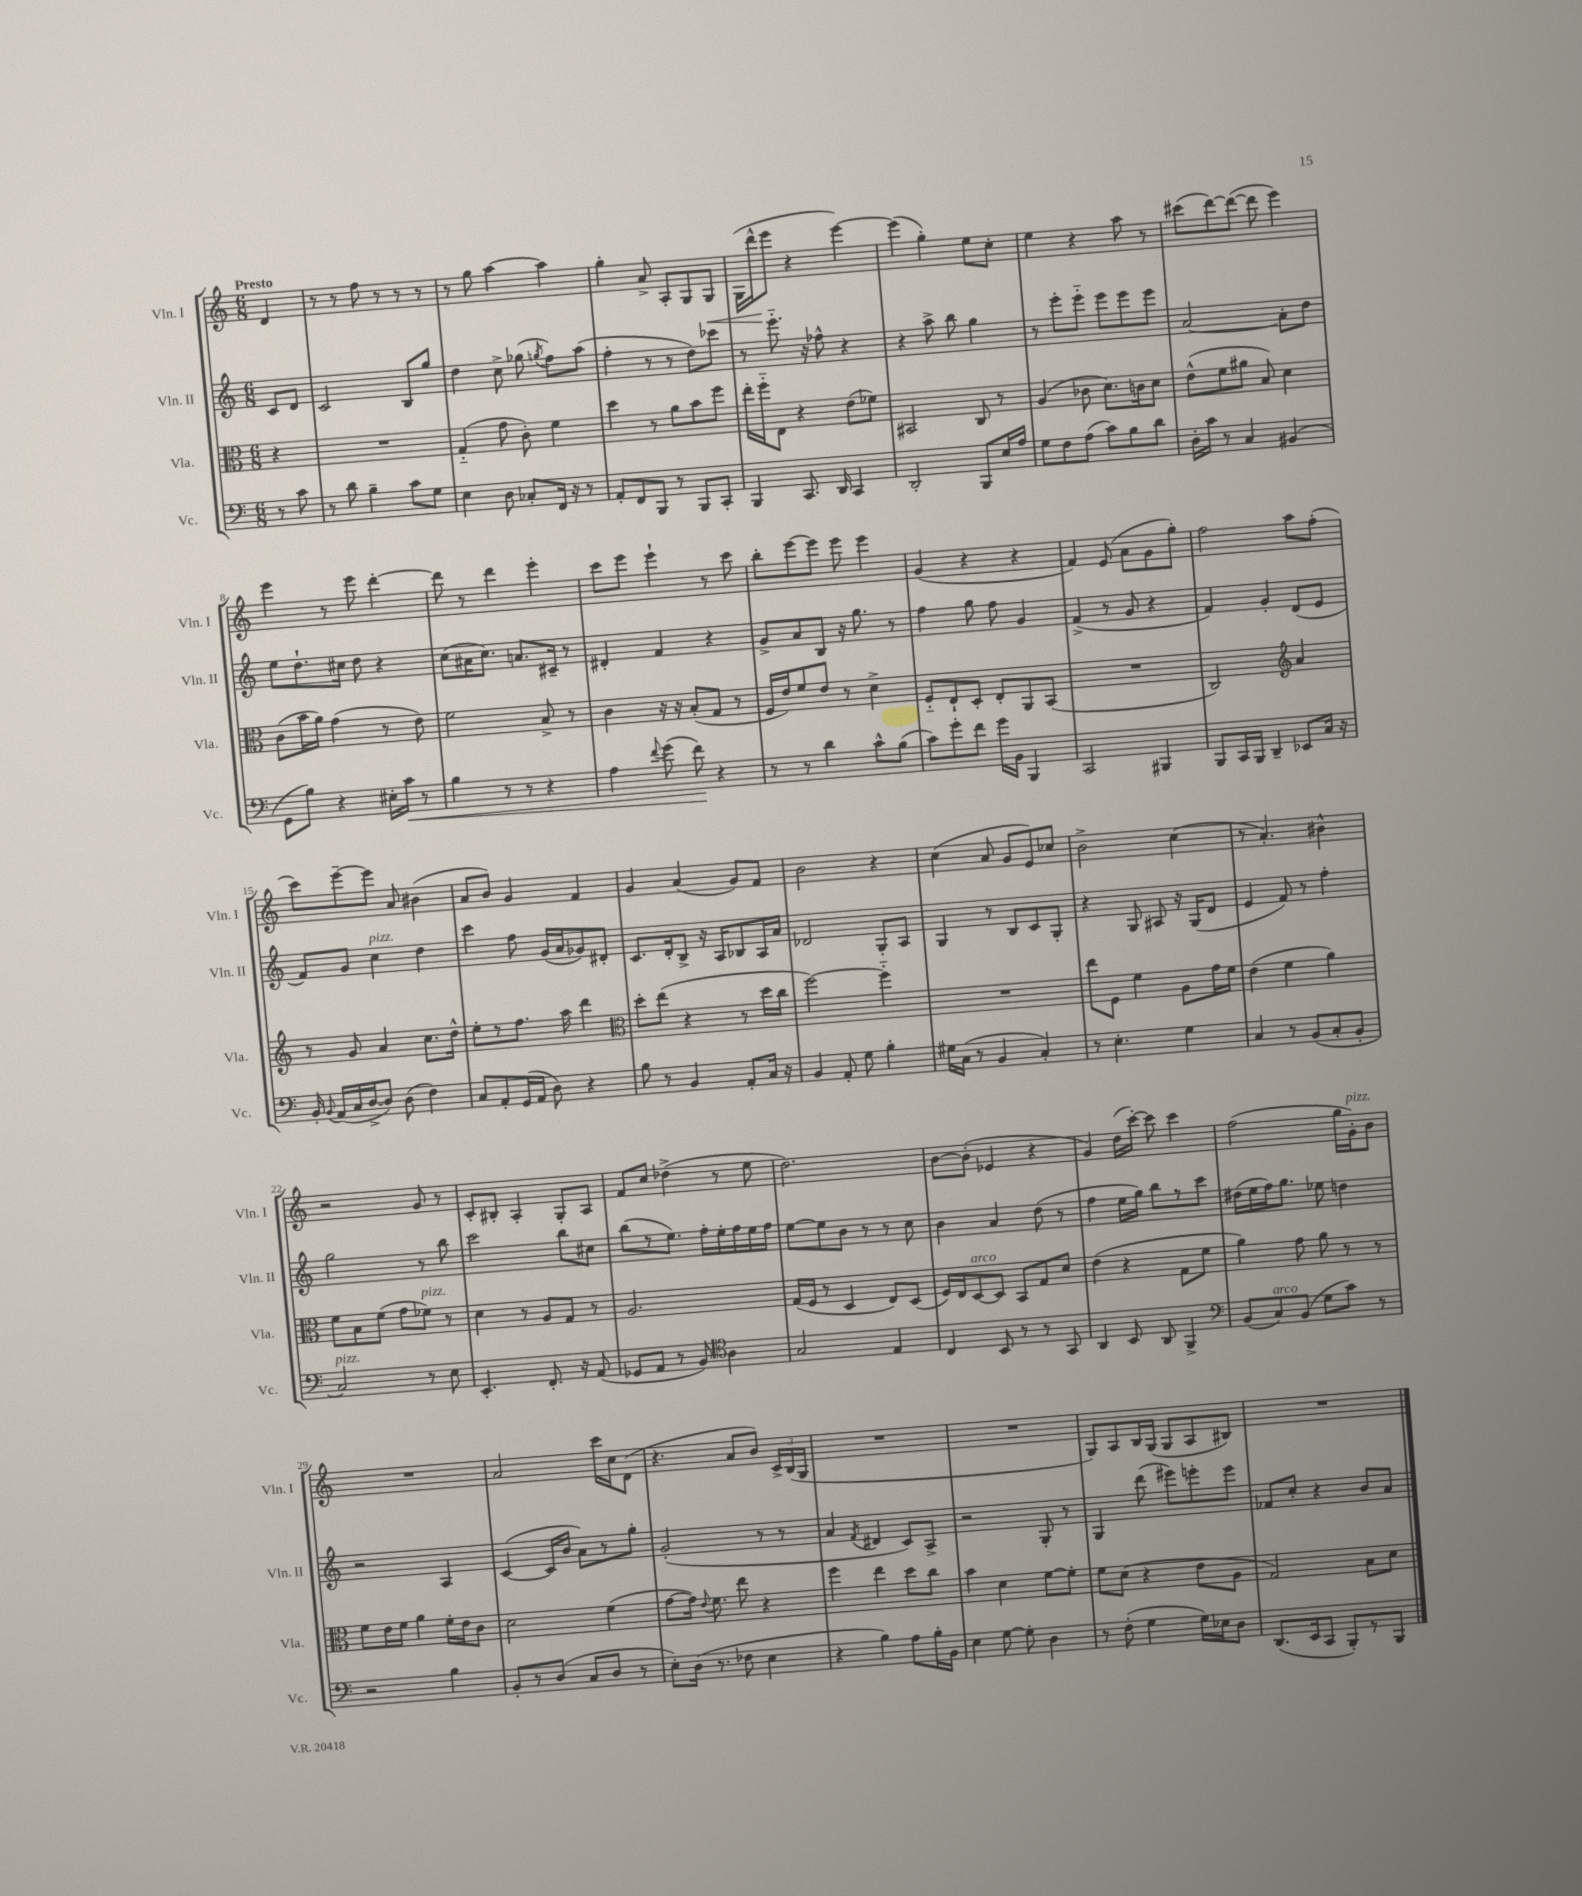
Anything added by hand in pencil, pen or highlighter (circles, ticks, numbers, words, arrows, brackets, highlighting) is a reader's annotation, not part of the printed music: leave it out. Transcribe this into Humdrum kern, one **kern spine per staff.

**kern	**dynam	**kern	**kern	**kern	**dynam
*part4	*part4	*part3	*part2	*part1	*part1
*staff4	*staff4	*staff3	*staff2	*staff1	*staff1
*I"Vc.	*	*I"Vla.	*I"Vln. II	*I"Vln. I	*
*I'Vc.	*	*I'Vla.	*I'Vln. II	*I'Vln. I	*
*clefF4	*	*clefC3	*clefG2	*clefG2	*
*k[]	*	*k[]	*k[]	*k[]	*
*M6/8	*	*M6/8	*M6/8	*M6/8	*
=	=	=	=	=	=
!	!	!	!	!LO:TX:a:B:t=Presto	!
8r	.	4r	8c/L	4d/	.
8c\	.	.	8d/J	.	.
=1	=1	=1	=1	=1	=1
8r	.	2.r	2c/	8r	.
8d\	.	.	.	8r	.
4B~\	.	.	.	8ff\	.
.	.	.	.	8r	.
8c\L	.	.	8B/L	8r	.
8G\J	.	.	8gg/J	8r	.
=2	=2	=2	=2	=2	=2
4E\	.	(4G/	4dd\	8r	.
.	.	.	.	8gg\	.
8D\	.	8g\	8cc^\	[4aa\	.
8C-X'/L	.	8c'\)	(8gg-X\	.	.
.	.	.	8qggn/	.	.
16FF/Jk	.	4f\	8ff\L)	4aa\]	.
16r	.	.	.	.	.
8r	.	.	(8aa\J	.	.
=3	=3	=3	=3	=3	=3
8AA'/L	.	4dd\	4ff'\	4gg'\	.
8FF/	.	.	.	.	.
8BBB/J	.	8r	8r	8a^/	.
8r	.	8a\L	8r	8A'/L	.
8BBB/L	.	8b\	8dd\L)	8G/	.
!	!	!	!	!	!LO:HP:b
8CC'/J	.	8ff\J	8ccc-X\J	8G/J	<
=4	=4	=4	=4	=4	=4
4BBB/	.	16ee'\LL	8r	(16G\LL	.
.	.	16ff\J	.	16ddd^^\J	.
.	.	8E\J	8.eee\	8eee\J	[
8.CC/	.	4r	.	4r	.
.	.	.	16r	.	.
.	.	.	8ff-X^^\	.	.
16DD/	.	.	.	.	.
4CC/	.	(8e\L	4r	[4eee\)	.
.	.	8f-X\J)	.	.	.
=5	=5	=5	=5	=5	=5
2DD'/	.	2BB#X/	4r	(4eee\]	.
.	.	.	8aa^\	4gg'\)	.
.	.	.	8bb\	.	.
8BBB/L	.	8C/	4gg\	8ee\L	.
16E/L	.	8r	.	8cc'\J	.
16A/JJ	.	.	.	.	.
=6	=6	=6	=6	=6	=6
8G\L	.	(4A/	8r	4ee\	.
8F\	.	.	8eee'\L	.	.
(8A\J	.	8c-X\	8eee\J	4r	.
8c\L)	.	8.d\L)	8eee\L	.	.
8B\	.	.	8eee\	8aa\	.
.	.	16cn\k	.	.	.
8d\J	.	8d\J	8eee\J	8r	.
=7	=7	=7	=7	=7	=7
16D'\LL	.	(8e^^\L	[2a/	(8ccc#X\L	.
16c\JJ	.	.	.	.	.
8r	.	8f\	.	[8ddd\)	.
4C/	.	8a#X\J	.	(8ddd\J_	.
.	.	8B/)	.	8ddd\]	.
(4BB#X/	.	4d\	8a'\L]	4eee\)	.
.	.	.	8dd\J	.	.
!!LO:LB:g=z
=8	=8	=8	=8	=8	=8
8GG\L	.	(8c\L	8ee\L	4eee\	.
8B\J)	.	16b\L	8.dd`\	.	.
.	.	16a\JJ)	.	.	.
4r	.	(4g\	.	8r	.
.	.	.	16cc#X\Jk	.	.
.	.	.	8dd\	8eee\	.
16E#X'\LL	.	8r	4r	[4ddd'\	.
!	!LO:HP:b	!	!	!	!
16c\JJ	<	.	.	.	.
8r	.	8e\)	.	.	.
=9	=9	=9	=9	=9	=9
4B\	.	2f\	(8cc\L	8ddd\]	.
.	.	.	16a#X\K	8r	.
.	.	.	8.cc\J)	.	.
8r	.	.	.	4ddd\	.
8r	.	.	8.an/L	.	.
4r	.	8B^/	.	4eee'\	.
.	.	.	16c#X~/Jk	.	.
.	.	8r	8r	.	.
=10	=10	=10	=10	=10	=10
4A\	.	4c\	4d#X'/	8ccc\L	.
.	.	.	.	8eee\J	.
8qqf/	.	.	.	.	.
(8g\	.	16r	4f/	4eee`\	.
.	.	16r	.	.	.
8f\)	.	(8B'/L	.	.	.
4r	[	8G/J	4r	8r	.
.	.	8r	.	8ccc\	.
=11	=11	=11	=11	=11	=11
8r	.	16F/LL	8g^/L	8bb'\L	.
.	.	16e/J)	.	.	.
8r	.	8f/	8a/	[8eee\	.
4d\	.	8e/J	8B/J	8eee\J]	.
.	.	8r	16r	8eee\	.
.	.	.	8.gg\	.	.
8c^^\L	.	4d^\	.	4eee\	.
(8B\J	.	.	8r	.	.
=12	=12	=12	=12	=12	=12
8c\L)	.	8F/L	4ff\	(4g/	.
8g'\	.	8E`/	.	.	.
8f\J	.	8D'/J	8gg\	4r	.
16g\LL	.	8E'/L	8ff\	.	.
16BB\JJ	.	.	.	.	.
4BBB/	.	8AA/	4g/	4r	.
.	.	(8BB/J	.	.	.
=13	=13	=13	=13	=13	=13
2CC/	.	2.r	(4f^/	4f/)	.
.	.	.	8r	(8e/	.
.	.	.	8g/	8a\L	.
4BBB#X/	.	.	4r	8g\	.
.	.	.	.	8gg'\J)	.
=14	=14	=14	=14	=14	=14
8BBB/L	.	2C/)	4f/)	2ff\	.
16CC/L	.	.	.	.	.
16BBB/JJ	.	.	.	.	.
4DD~/	.	.	4g'/	.	.
*	*	*clefG2	*	*	*
8EE-X/L	.	4a/	(8d/L	8aa\L	.
16C/Jk	.	.	8e/J	(8ff'\J	.
16r	.	.	.	.	.
!!LO:LB:g=z
=15	=15	=15	=15	=15	=15
16BB'/	.	8r	8f/L)	8ccc\L)	.
8qqBB/	.	.	.	.	.
(16AA/LL	.	.	.	.	.
16C/	.	8g/	8g/J	[8eee~\	.
[16D^/J	.	.	.	.	.
!	!	!	!LO:TX:a:i:t=pizz.	!	!
8D/J])	.	4a/	4cc\	8eee\J]	.
(8D\	.	.	.	8a/	.
4F\)	.	8.cc\L	4dd\	(4b#X\	.
.	.	16dd^^\Jk	.	.	.
=16	=16	=16	=16	=16	=16
8C/L	.	8ee'\L	4ccc\	8a/L	.
8AA'/	.	8r	.	8b/J)	.
(16GG/L	.	8.ff\J	8ff\	4g/	.
16AA/JJ	.	.	.	.	.
8D\)	.	.	(16g/LL	.	.
.	.	16aa\	16a/J	.	.
4r	.	4ddd\	8g-X/)	4f/	.
.	.	.	8d#X'/J	.	.
=17	=17	=17	=17	=17	=17
*	*	*clefC3	*	*	*
8B\	.	8dd'\L	8.c/L	4g/	.
8r	.	(8ee\J	.	.	.
.	.	.	16d'/k	.	.
4BB/	.	4r	8B^/J	(4a/	.
.	.	.	16r	.	.
.	.	.	16A/KL	.	.
8AA'/L	.	8r	8B-X/	8g/L)	.
16C/Jk	.	16dd\LL	16A/L	8f/J	.
16r	.	16cc\JJ	16a/JJ	.	.
=18	=18	=18	=18	=18	=18
4BB/	.	[2ff\)	2d-X/	2b\	.
8AA'/	.	.	.	.	.
8G\	.	.	.	.	.
4B'\	.	4ff\]	8G'/L	4r	.
.	.	.	8A/J	.	.
=19	=19	=19	=19	=19	=19
16G#X\LL	.	2.r	4G/	(4cc\	.
(16C\JJ	.	.	.	.	.
8r	.	.	.	.	.
4BB/	.	.	8r	8a/	.
.	.	.	8B/L	8g/L	.
4C'/)	.	.	8c/	8e/)	.
.	.	.	8G'/J	8cc-X/J	.
=20	=20	=20	=20	=20	=20
8r	.	8ee\L	4r	2b^\	.
4.E'\	.	8F\J	.	.	.
.	.	4f\	8G/	.	.
.	.	.	8A#X/	.	.
4G\	.	8A\L	16r	(4cc\	.
.	.	.	(16G/KL	.	.
.	.	16g\L	8d/J	.	.
.	.	16f\JJ	.	.	.
=21	=21	=21	=21	=21	=21
4C/	.	(4e\	4e/	8r	.
.	.	.	.	4.a'/)	.
8r	.	4f\	8f/)	.	.
(8BB/L	.	.	8r	.	.
8C'/	.	4a\)	4ff'\	4b#X^^\	.
8BB'/J	.	.	.	.	.
!!LO:LB:g=z
=22	=22	=22	=22	=22	=22
!LO:TX:a:i:t=pizz.	!	!	!	!	!
2C/)	.	8f\L	2gg\	2r	.
.	.	8B\	.	.	.
.	.	(8f\J	.	.	.
.	.	8g\L	.	.	.
!	!	!LO:TX:a:i:t=pizz.	!	!	!
8r	.	8f-X\J)	8r	8g/	.
8E\	.	8r	8bb\	8r	.
=23	=23	=23	=23	=23	=23
4.EE'/	.	4d\	2ccc\	8c'/L	.
.	.	.	.	8B#X'/J	.
.	.	8r	.	4A'/	.
8.FF'/	.	8A/L	.	.	.
.	.	8G/J	8bb\L	8G'/L	.
16r	.	.	.	.	.
(8AA/	.	8r	8cc#X\J	8A/J	.
=24	=24	=24	=24	=24	=24
8GG-X/L	.	2.A/	(8bb\L	8f/L	.
8AA/J	.	.	8r	8cc/J	.
8r	.	.	8.ee\J)	(4dd-X^\	.
8BB/)	.	.	.	.	.
.	.	.	16ff'\LL	.	.
*clefC4	*	*	*	*	*
4A\	.	.	16ee'\	8r	.
.	.	.	16ff\	.	.
.	.	.	16ee\	8ee\	.
.	.	.	16ff\JJ	.	.
=25	=25	=25	=25	=25	=25
2G/	.	(16G/LL	[8ee\L	2.dd\)	.
.	.	16F/JJ	.	.	.
.	.	8r	8ee\]	.	.
.	.	4D/	8b\J	.	.
.	.	.	8r	.	.
4E/	.	8E/L)	8r	.	.
.	.	(8D/J	8cc\	.	.
=26	=26	=26	=26	=26	=26
4C/	.	16F/LL)	4b\	[8b\L	.
.	.	16E/J	.	.	.
!	!	!LO:TX:a:i:t=arco	!	!	!
.	.	[8D/	.	(8b'\J]	.
8BB/	.	8D/J]	4a/	4e-X/	.
8r	.	8BB/L	.	.	.
8r	.	8G/	(8dd\	4r	.
8GG/	.	8d/J	8r	.	.
=27	=27	=27	=27	=27	=27
4AA/	.	(4e\	4ff\	4g/)	.
8BB/	.	4r	16ee\LL	(16dd\LL	.
.	.	.	16gg\JJ)	[16ccc'\JJ)	.
8AA/	.	.	8bb\L	8ccc\]	.
4FF^/	.	8G\L	8r	4ccc\	.
.	.	8f\J	8ccc\J	.	.
=28	=28	=28	=28	=28	=28
*clefF4	*	*	*	*	*
(8BB/L	.	4a\)	(16dd#X\LL	(2ff\	.
.	.	.	16ee\	.	.
!LO:TX:a:i:t=arco	!	!	!	!	!
8C/)	.	.	16ff\J)	.	.
.	.	.	8.gg\J	.	.
(8BB/J	.	8g\	.	.	.
8G\L	.	8a\	8ee-X\	.	.
8c\J)	.	8r	4ddn\	16gg\LL	.
!	!	!	!	!LO:TX:a:i:t=pizz.	!
.	.	.	.	16g'\J)	.
8r	.	8r	.	8b\J	.
!!LO:LB:g=z
=29	=29	=29	=29	=29	=29
2r	.	8f\L	2r	2.r	.
.	.	16e\L	.	.	.
.	.	16f\JJ	.	.	.
.	.	4a\	.	.	.
4B\	.	16f'\LL	4A/	.	.
.	.	16e\J	.	.	.
.	.	8c\J	.	.	.
=30	=30	=30	=30	=30	=30
8BB'/L	.	2d\	([4c/	2a/	.
8r	.	.	.	.	.
(8D/J	.	.	16c/LL]	.	.
.	.	.	16b/JJ	.	.
8C/L	.	.	8a\L)	.	.
8D/J	.	(4f\	8r	16ccc\LL	.
.	.	.	.	16cc\J	.
8r	.	.	8gg'\J	(8d\J	.
=31	=31	=31	=31	=31	=31
8E'\L)	.	[8g\L	(2g'/	4.r	.
(16D\Jk	.	16g\Jk])	.	.	.
.	.	8qqe/	.	.	.
8.r	.	8.f\	.	.	.
8F-X\	.	8ee\	.	8a/L	.
4E\	.	4r	8r	8b/J)	.
.	.	.	8r	24c^/LL	.
.	.	.	.	(24B/	.
.	.	.	.	24G/JJ	.
=32	=32	=32	=32	=32	=32
4r	.	4ff\	4a/	2.r	.
.	.	.	8qf/	.	.
4B\)	.	4ee\	4d#X/	.	.
8A\L	.	8dd\L	8c/L)	.	.
16B'\L	.	8cc\J	8A^/J	.	.
16BB\JJ	.	.	.	.	.
=33	=33	=33	=33	=33	=33
4E\	.	4b\	2r	2.r	.
[8G\	.	4d\	.	.	.
8G'\]	.	.	.	.	.
4D\	.	[8f\L	8G'/	.	.
.	.	8f'\J]	8r	.	.
=34	=34	=34	=34	=34	=34
8r	.	8f\L	4G/	8G/L)	.
(8F'\	.	(8d\J	.	8A/	.
4G\	.	4r	(8ddd\	16B/L	.
.	.	.	.	(16G/JJ	.
.	.	.	8eee#X\L)	8G/L	.
16G\LL)	.	8e\L	8eeen'\	8A/	.
16E-X\J	.	.	.	.	.
8D\J	.	8A\J	8eee\J	8B#X/J)	.
=35	=35	=35	=35	=35	=35
(8.DD/L	.	2G/)	8f-X/L	2.r	.
.	.	.	8cc'/J	.	.
16EE/k	.	.	.	.	.
8CC/J	.	.	4r	.	.
8BBB'/L)	.	.	.	.	.
8r	.	8B\L	8b/L	.	.
8BBB/J	.	8d\J	8a/J	.	.
==	==	==	==	==	==
*-	*-	*-	*-	*-	*-
